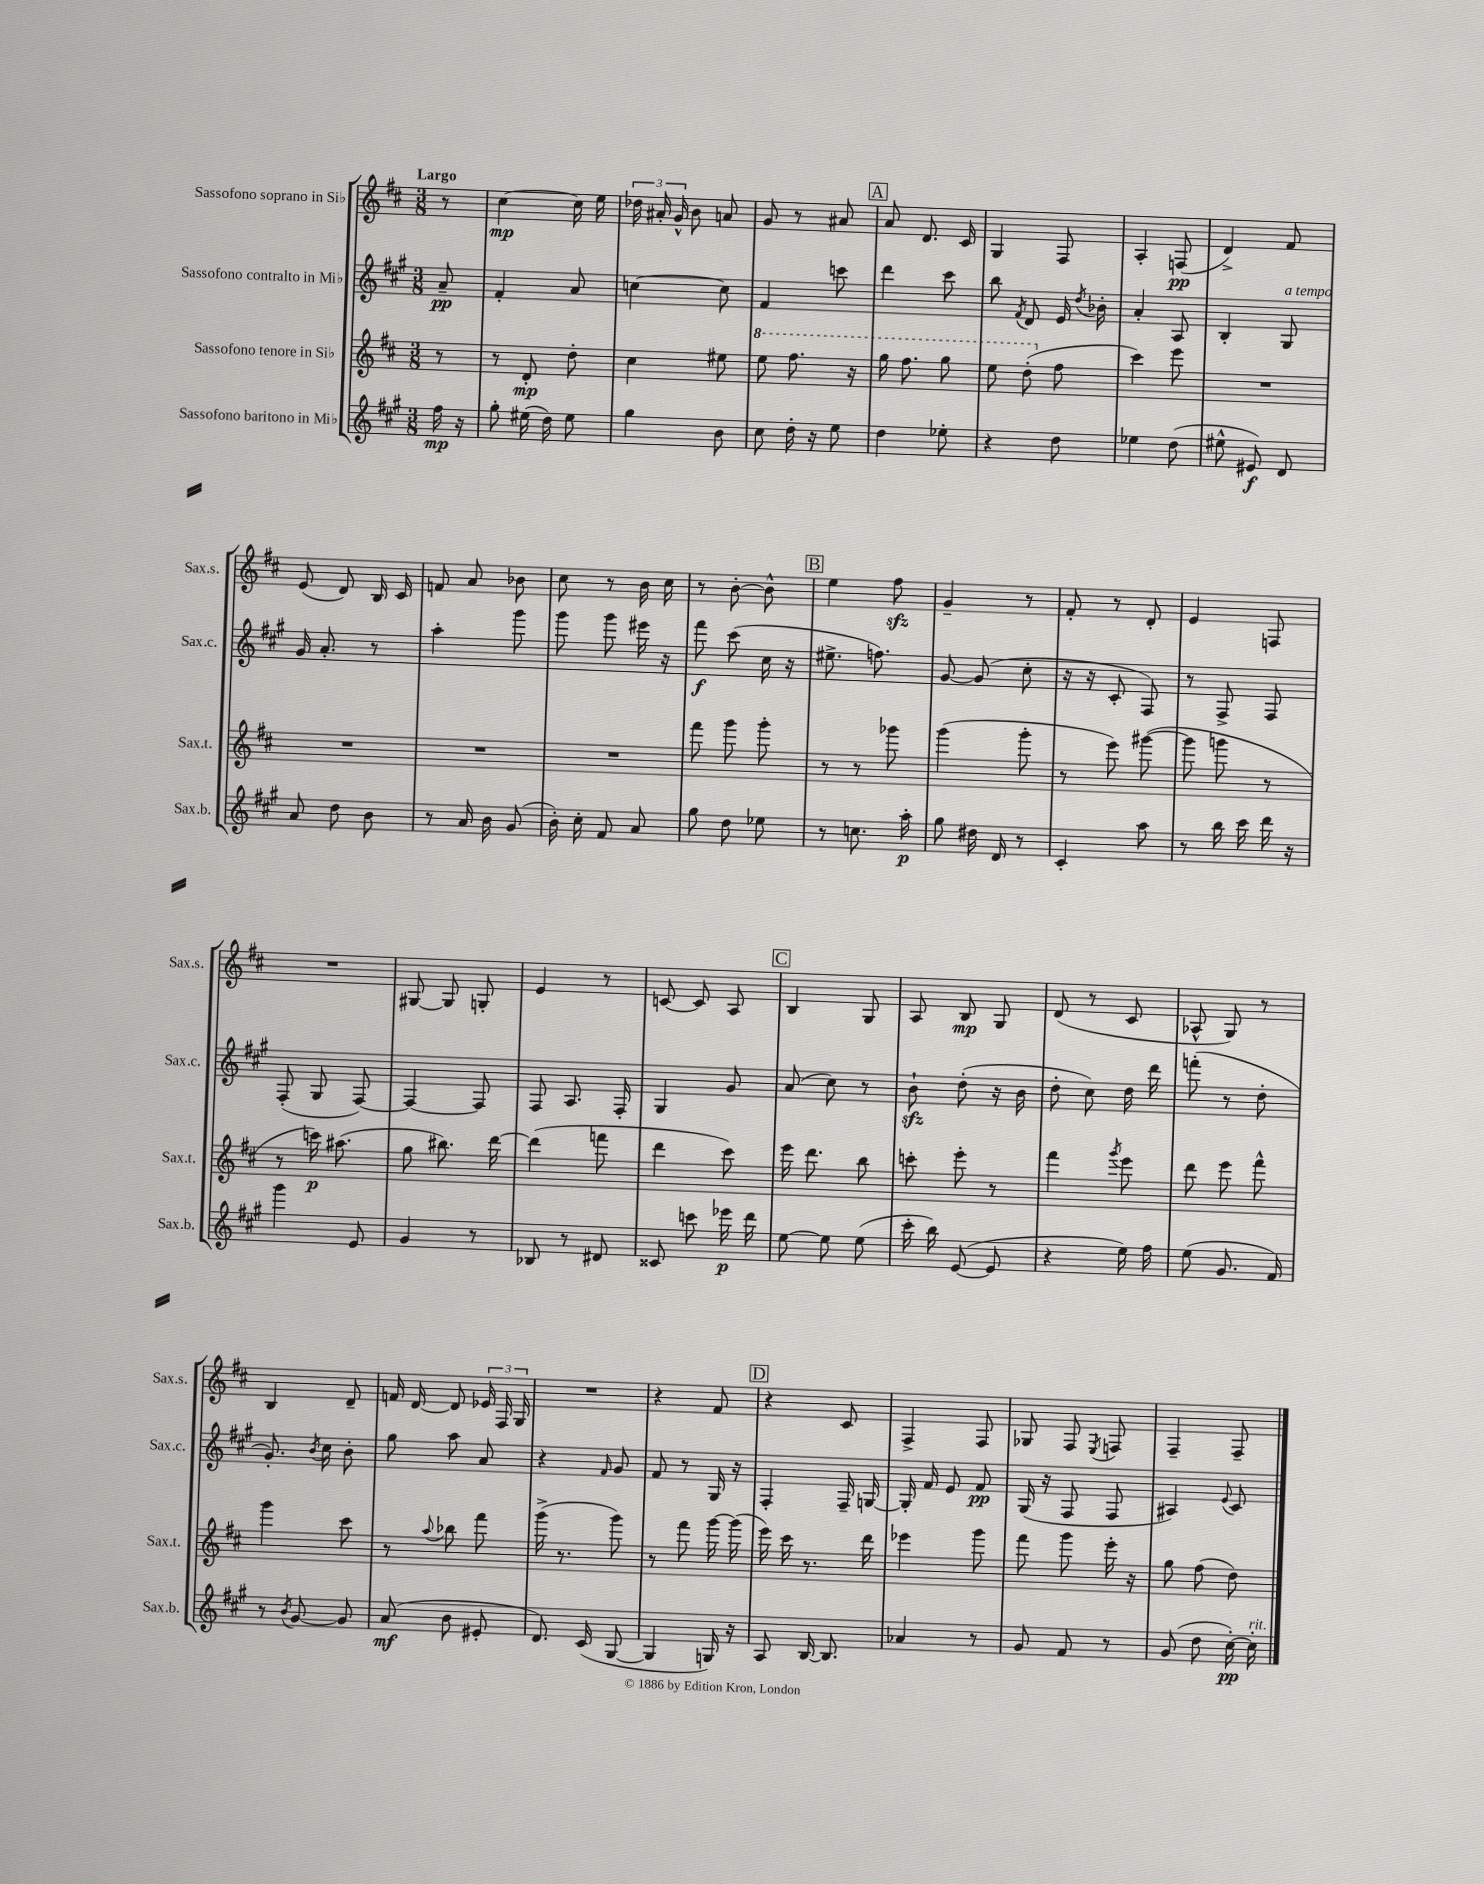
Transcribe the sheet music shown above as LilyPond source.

<<
\new StaffGroup <<
\new Staff = "s0" \with { instrumentName = "Sassofono soprano in Sib" shortInstrumentName = "Sax.s." } {
    \clef treble \key d \major \numericTimeSignature \time 3/8 \partial 8 \tempo "Largo"
    \autoBeamOff r8 |
    cis''4~\mp cis''16 e''16 |
    \tuplet 3/2 { des''16 ais'16-. g'16-^ } b'8 a'8 |
    g'8 r8 ais'8 |
    \mark \markup { \box "A" } a'8 d'8. cis'16 |
    g4 fis8 |
    a4-. f8\pp( |
    d'4->) fis'8 |
    e'8( d'8) b16 cis'16 |
    f'8 a'8 bes'8 |
    cis''8 r8 b'16 cis''16 |
    r8 b'8~-. b'8-^ |
    \mark \markup { \box "B" } e''4 fis''8\sfz |
    g'4-- r8 |
    fis'8-. r8 d'8-. |
    e'4 f8 |
    R4. |
    gis8~ gis8 g8-. |
    e'4 r8 |
    c'8~ c'8 a8 |
    \mark \markup { \box "C" } b4 g8 |
    a8 b8\mp g8 |
    d'8( r8 cis'8 |
    aes8-^ g8) r8 |
    b4 d'8-- |
    f'16 d'16~ d'8 \tuplet 3/2 { ees'16 fis16 g16 } |
    R4. |
    r4 fis'8 |
    \mark \markup { \box "D" } r4 cis'8 |
    fis4-> fis8 |
    ges8 fis8 \acciaccatura { e8 } f8 |
    fis4-- fis8-- \bar "|." |
}
\new Staff = "s1" \with { instrumentName = "Sassofono contralto in Mib" shortInstrumentName = "Sax.c." } {
    \clef treble \key a \major \numericTimeSignature \time 3/8 \partial 8
    \autoBeamOff a'8--\pp |
    fis'4-. a'8 |
    c''4~ c''8 |
    fis'4 c'''8 |
    \mark \markup { \box "A" } d'''4 cis'''8 |
    b''8 \acciaccatura { fis'8 } d'8 e'16 \acciaccatura { d''8 } bes'16-. |
    a'4-. a8 |
    b4-. gis8^\markup { \italic "a tempo" } |
    gis'16 a'8.-. r8 |
    a''4-. gis'''8 |
    gis'''8 gis'''8 eis'''16 r16 |
    fis'''8\f cis'''8( cis''16 r16 |
    \mark \markup { \box "B" } eis''8.-> f''8.) |
    gis'8~ gis'8( cis''8-. |
    r16 r16 cis'8-. fis8) |
    r8 fis8-> fis8 |
    fis8-.( gis8 fis8~) |
    fis4~ fis8 |
    fis8 a8. fis16-. |
    gis4 gis'8 |
    \mark \markup { \box "C" } a'8( cis''8) r8 |
    b'8-!\sfz d''8-.( r16 b'16 |
    d''8-. cis''8) d''16 d'''16 |
    f'''8-.( r8 d''8-. |
    gis'8.-.) \acciaccatura { b'8 } cis''16 b'8-. |
    gis''8 a''8 a'8 |
    r4 \grace { fis'16 } gis'8 |
    fis'8 r8 gis16 r16 |
    \mark \markup { \box "D" } fis4-. fis16-- g16~ |
    g16-. fis'16 e'8 fis'8\pp |
    gis16( r16 fis8 fis8 |
    ais4) \appoggiatura { e'8 } cis'8 \bar "|." |
}
\new Staff = "s2" \with { instrumentName = "Sassofono tenore in Sib" shortInstrumentName = "Sax.t." } {
    \clef treble \key d \major \numericTimeSignature \time 3/8 \partial 8
    \autoBeamOff r8 |
    r8 d'8-.\mp d''8-. |
    cis''4 eis''8 |
    \ottava #1 e'''8 fis'''8. r16 |
    \mark \markup { \box "A" } g'''16 fis'''8. g'''8 |
    e'''8 d'''8-.( \ottava #0 fis''8 |
    cis'''4) e'''8 |
    R4. |
    R4. |
    R4. |
    R4. |
    fis'''8 g'''8 g'''8-. |
    \mark \markup { \box "B" } r8 r8 ges'''8 |
    g'''4( g'''8-. |
    r8 e'''8) gis'''8~( |
    gis'''8 g'''8 r8 |
    r8 c'''16\p) ais''8.( |
    g''8 bis''8.) d'''16~ |
    d'''4( f'''8 |
    d'''4 cis'''8) |
    \mark \markup { \box "C" } e'''16 d'''8. b''8 |
    c'''8-. e'''8-. r8 |
    fis'''4 \acciaccatura { g'''8 } e'''8 |
    d'''8 e'''8 fis'''8-^ |
    g'''4 cis'''8 |
    r8 \appoggiatura { a''8 } bes''8 fis'''8 |
    g'''16->( r8. g'''8) |
    r8 fis'''8 g'''16~ g'''16( |
    \mark \markup { \box "D" } e'''16) cis'''16 r8. d'''16 |
    ees'''4 g'''8 |
    fis'''8 g'''8 e'''16-. r16 |
    g''8 fis''8( d''8) \bar "|." |
}
\new Staff = "s3" \with { instrumentName = "Sassofono baritono in Mib" shortInstrumentName = "Sax.b." } {
    \clef treble \key a \major \numericTimeSignature \time 3/8 \partial 8
    \autoBeamOff fis''16\mp r16 |
    gis''8-. eis''16( d''16) eis''8 |
    gis''4 b'8 |
    cis''8 d''16-. r16 e''8 |
    \mark \markup { \box "A" } d''4 ees''8-. |
    r4 d''8 |
    ees''4 d''8( |
    eis''8-^ eis'8\f) d'8 |
    a'8 d''8 b'8 |
    r8 a'16 b'16 gis'8( |
    b'16-.) cis''16-. fis'8 a'8 |
    gis''8 d''8 ees''8 |
    \mark \markup { \box "B" } r8 c''8. a''16-.\p |
    gis''8 dis''16 d'16 r8 |
    cis'4-. a''8 |
    r8 b''16 cis'''16 d'''16 r16 |
    gis'''4 e'8 |
    gis'4 r8 |
    bes8 r8 dis'8 |
    cisis'8 c'''8 ees'''16\p d'''16 |
    \mark \markup { \box "C" } e''8~ e''8 e''8( |
    cis'''16-. b''16) e'8~( e'8 |
    r4 e''16) fis''16 |
    e''8( gis'8. fis'16) |
    r8 \acciaccatura { b'8 } gis'8~ gis'8 |
    a'8\mf( b'8 eis'8-. |
    d'8.) cis'16( gis8~ |
    gis4 g16) r16 |
    \mark \markup { \box "D" } a8 b16~ b8. |
    aes'4 r8 |
    gis'8 fis'8 r8 |
    gis'8( d''8 cis''16~-.\pp) cis''16-.^\markup { \italic "rit." } \bar "|." |
}
>>
>>
\layout { \context { \Score \remove "Bar_number_engraver" } }
